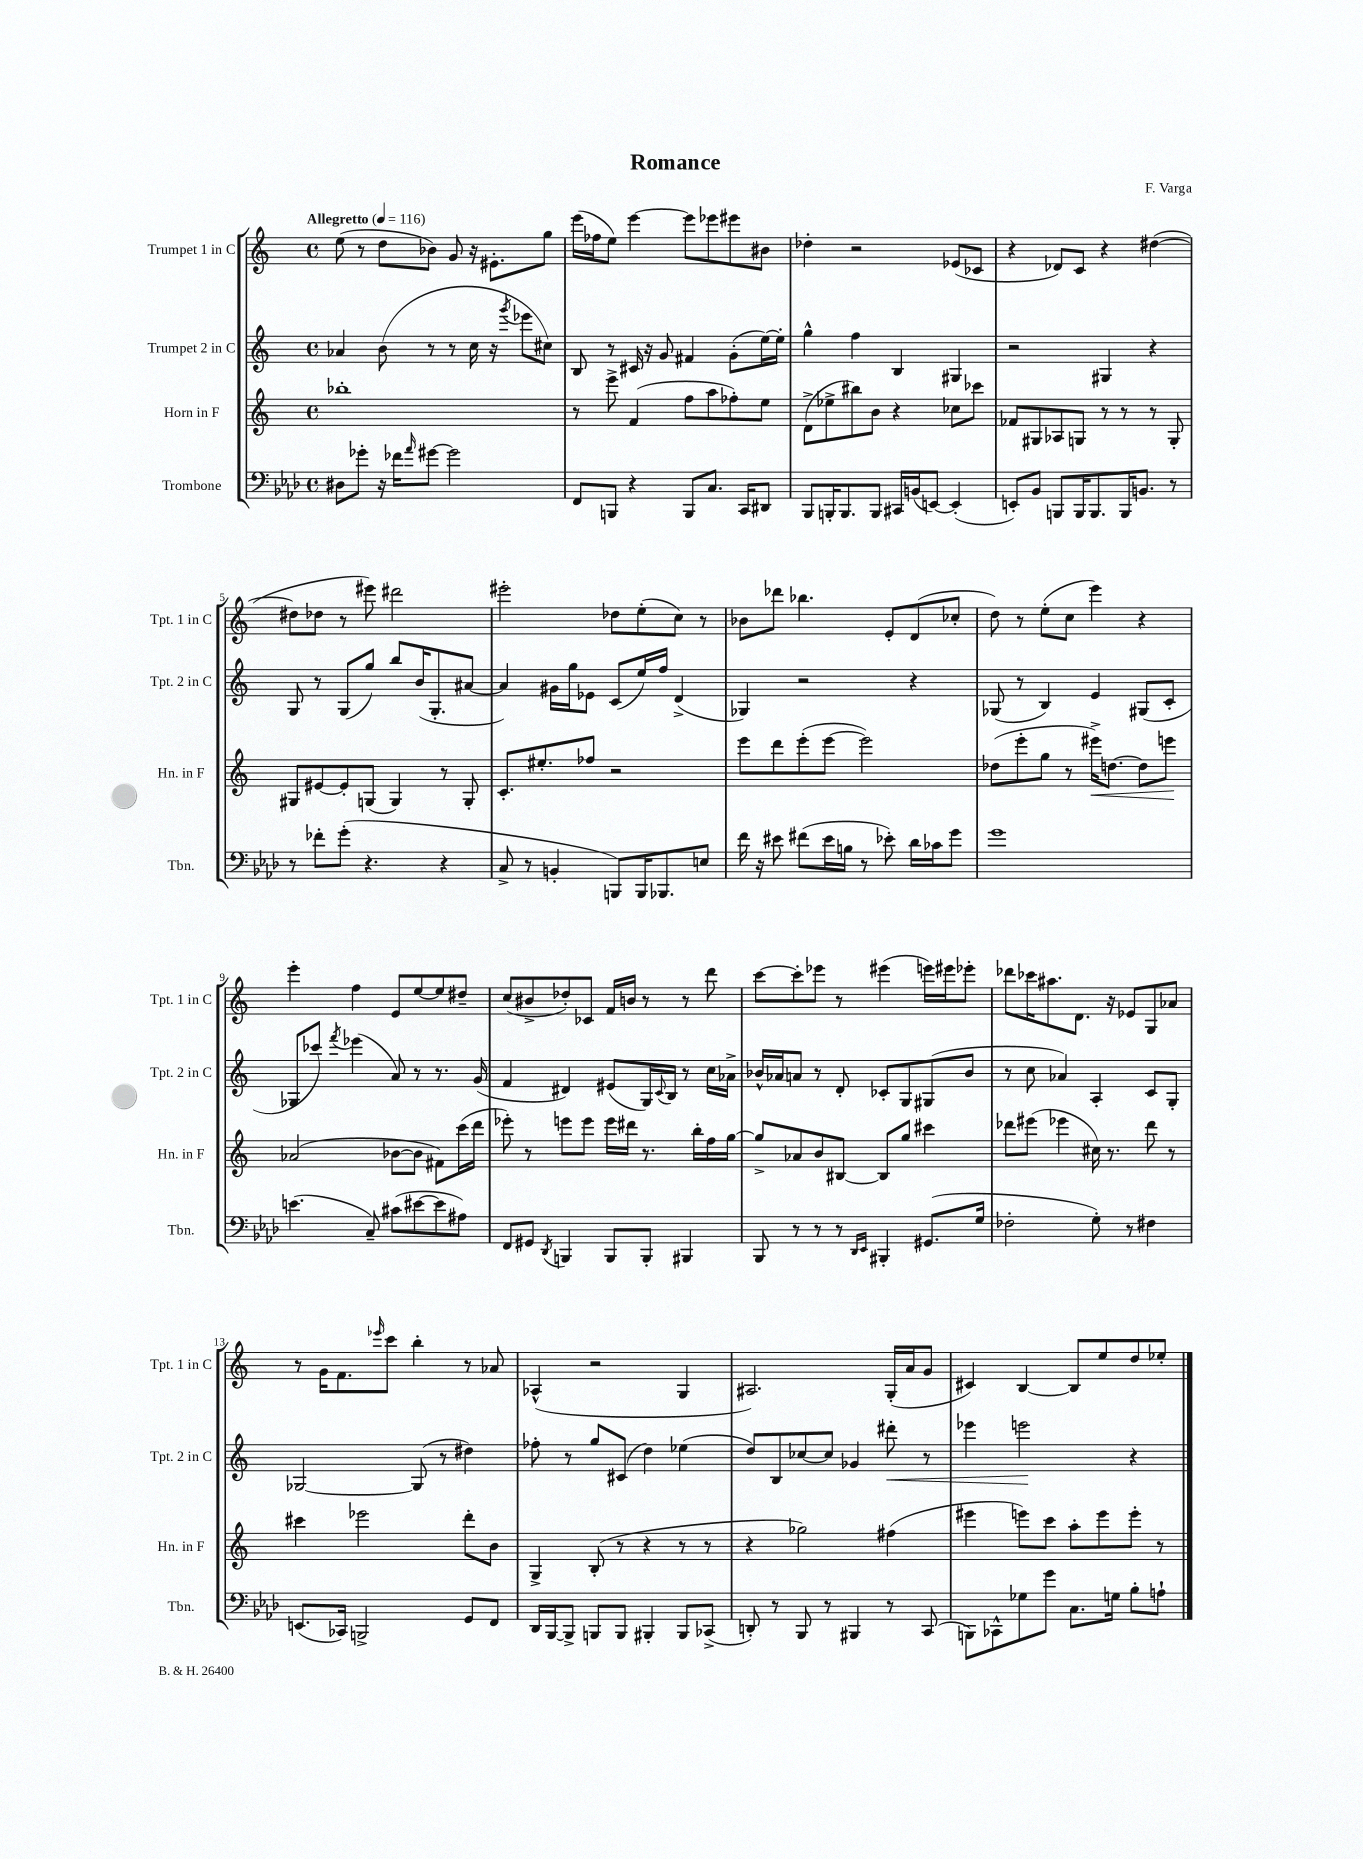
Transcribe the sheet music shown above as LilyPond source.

\header { title = "Romance" composer = "F. Varga" }
<<
\new StaffGroup <<
\new Staff = "s0" \with { instrumentName = "Trumpet 1 in C" shortInstrumentName = "Tpt. 1 in C" } {
    \clef treble \key c \major \defaultTimeSignature \time 4/4 \tempo "Allegretto" 4 = 116
    e''8( r8 d''8 bes'8) g'8 r16 eis'8.-. g''8 |
    e'''16( fes''16 e''8) e'''4~ e'''8 ees'''8 eis'''8 bis'8 |
    des''4-. r2 ees'8( ces'8 |
    r4 des'8) c'8 r4 dis''4~( |
    dis''8 des''8 r8 eis'''8) dis'''2 |
    eis'''2-. des''8 e''8-.( c''8) r8 |
    bes'8 des'''8 bes''4. e'8-. d'8( ces''8-. |
    d''8) r8 e''8-.( c''8 e'''4) r4 |
    e'''4-. f''4 e'8 e''8~ e''8 dis''8-- |
    c''8( bis'8-> des''8-.) ces'8 f'16 b'16 r8 r8 d'''8 |
    c'''8~ c'''8-. ees'''8 r8 eis'''4( e'''16) eis'''16 ees'''8-. |
    des'''8 ces'''16 ais''8. d'8. r16 ees'8 g8 aes'8 |
    r8 g'16 f'8. \grace { ees'''16 } c'''8 b''4-. r8 aes'8 |
    aes4-^( r2 g4 |
    ais2.) g16-.( a'16 g'8 |
    cis'4) b4~ b8 e''8 d''8 ees''8-. \bar "|." |
}
\new Staff = "s1" \with { instrumentName = "Trumpet 2 in C" shortInstrumentName = "Tpt. 2 in C" } {
    \clef treble \key c \major \defaultTimeSignature \time 4/4
    aes'4 b'8( r8 r8 c''16 r16 \acciaccatura { g'''8 } ees'''8 cis''8) |
    b8 r8 cis'16 r16 g'8 fis'4 g'8-.( e''16~) e''16-. |
    g''4-^ f''4 b4 gis4 |
    r2 gis4 r4 |
    g8 r8 g8( g''8) b''8 b'16( g8.-. ais'8~ |
    ais'4) gis'16 g''16 ees'8 c'8( e''16) f''16 d'4->( |
    ges4) r2 r4 |
    ges8( r8 b4) e'4 gis8( c'8-. |
    ges8 ces'''8) \acciaccatura { f'''8 } ees'''4( a'8) r8 r8. g'16( |
    f'4 dis'4) eis'8( g16) \appoggiatura { c'8 } b16 r8 c''16 aes'16-> |
    bes'16-^ aes'16 a'8 r8 d'8-. ces'8-. g8 gis8( bes'8 |
    r8 c''8 aes'4) a4-. c'8 g8-. |
    ges2~ ges8( r8 dis''4) |
    fes''8-. r8 g''8 cis'8( d''4) ees''4( |
    d''8) b8 ces''8~ ces''8 ges'4 dis'''8-.\< r8 |
    ees'''4 e'''2\! r4 \bar "|." |
}
\new Staff = "s2" \with { instrumentName = "Horn in F" shortInstrumentName = "Hn. in F" } {
    \clef treble \key c \major \defaultTimeSignature \time 4/4
    bes''1-. |
    r8 e'''8-> f'4( f''8 a''8 fes''8-.) e''8 |
    d'8->( ees''8-> bis''8) b'8 r4 ces''8 ces'''8 |
    fes'8 gis8 aes8 g8 r8 r8 r8 g8-. |
    gis8 eis'8~ eis'8-. g8( g4) r8 g8-. |
    c'8.-. eis''8.-. fes''8 r2 |
    e'''8 d'''8 e'''8-.( e'''8~ e'''2) |
    des''8( e'''8-. g''8 r8 eis'''16->\<) d''8.~ d''8 e'''8\! |
    aes'2( bes'8~ bes'8 fis'8) c'''16( d'''16 |
    ees'''8-.) r8 e'''8 e'''8 e'''16 dis'''16 r8. b''16-. f''16 g''16~ |
    g''8-> aes'8 b'8 bis8~ bis8 g''8 cis'''4 |
    des'''8 eis'''8( ees'''4 cis''16) r8. des'''8 r8 |
    cis'''4 ees'''2 d'''8-. b'8 |
    g4-> b8-.( r8 r4 r8 r8 |
    r4 ges''2) fis''4( |
    eis'''4 e'''8) c'''8 a''8-. e'''8 e'''8-. r8 \bar "|." |
}
\new Staff = "s3" \with { instrumentName = "Trombone" shortInstrumentName = "Tbn." } {
    \clef bass \key aes \major \defaultTimeSignature \time 4/4
    dis8 ges'8-. r16 fes'16 \grace { aes'16 } gis'8~ gis'2 |
    f,8 b,,8 r4 b,,8 c8. c,16 dis,8 |
    bes,,8 b,,16-. b,,8. b,,8 cis,16 b,16( e,8~) e,4-.( |
    e,8-.) bes,8 b,,8 b,,16 b,,8. b,,16 b,8. r8 |
    r8 fes'8-. g'8-.( r4. r4 |
    c8-> r8 b,4-. b,,8) b,,16 bes,,8. e8 |
    f'16 r16 eis'8 fis'8( eis'16 b16 r8 ees'8-.) des'16 ces'16 g'8 |
    g'1 |
    e'4.( c8--) cis'8( eis'8~ eis'8 ais8) |
    f,8 gis,8 \acciaccatura { des,8 } b,,4 b,,8 b,,8-. bis,,4 |
    bes,,8 r8 r8 r8 \grace { des,16 ees,16 } bis,,4-. gis,8.( g16 |
    fes2-. g8-.) r8 fis4 |
    e,8.( ces,16) b,,2-> g,8 f,8 |
    des,16 bes,,16~ bes,,8-> b,,8 b,,8 bis,,4-. bis,,8 ces,8->( |
    d,8-.) r8 bes,,8 r8 bis,,4 r8 c,8( |
    b,,8) ces,8-^ ges8 g'8 c8. g16 bes8-. a8-! \bar "|." |
}
>>
>>
